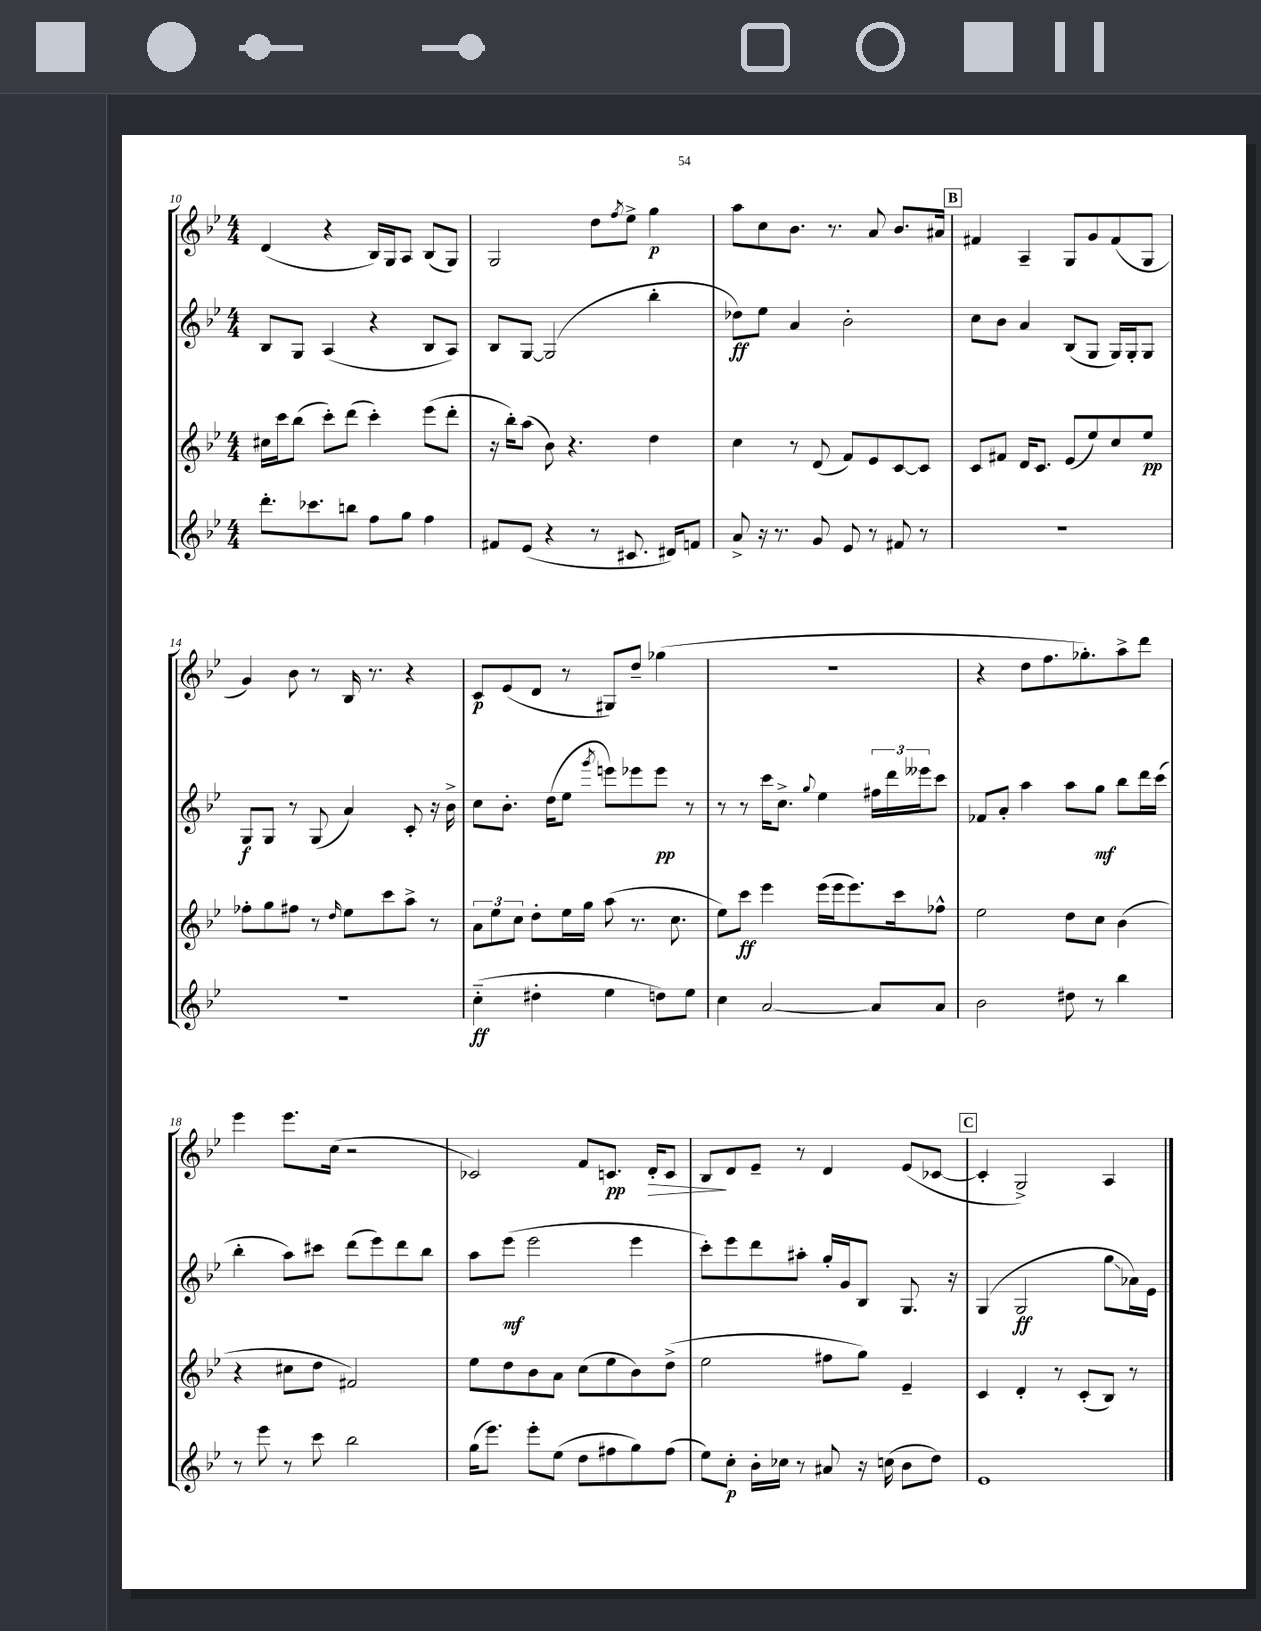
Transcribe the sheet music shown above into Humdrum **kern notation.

**kern	**kern	**kern	**kern
*staff4	*staff3	*staff2	*staff1
*clefG2	*clefG2	*clefG2	*clefG2
*k[b-e-]	*k[b-e-]	*k[b-e-]	*k[b-e-]
*M4/4	*M4/4	*M4/4	*M4/4
8.ddd'	16cc#	8B-	(4d
.	16ccc	.	.
.	(8bb-	8G	.
8.ccc-	.	.	.
.	8ccc')	(4A	4r
8bb	(8ddd	.	.
8ff	4ccc')	4r	16B-)
.	.	.	16G
8gg	.	.	8A
4ff	(8eee-	8B-	(8B-
.	8ddd'	8A)	8G)
=	=	=	=
8f#	16r	8B-	2G
.	16bb-')	.	.
(8e-	(8aa	[8G	.
4r	8b-)	(2G]	.
.	4.r	.	.
8r	.	.	8dd
.	.	.	8qff
8.c#	.	.	8ee-^
.	4dd	4bb-'	4gg
16d#)	.	.	.
8f	.	.	.
=	=	=	=
8a^	4cc	8dd-)	8aa
16r	.	8ee-	8cc
8.r	.	.	.
.	8r	4a	8.b-
8g	(8d	.	.
.	.	.	8.r
8e-	8f)	2b-'	.
8r	8e-	.	8a
8f#	[8c	.	8.b-
8r	8c]	.	.
.	.	.	16a#
=	=	=	=
1r	8c	8cc	4f#
.	8f#	8b-	.
.	16d	4a	4A~
.	8.c	.	.
.	(8e-	(8B-	8G
.	8ee-)	8G	8g
.	8cc	16G)	(8f#
.	.	16G'	.
.	8ee-	8G	8G
=	=	=	=
1r	8ff-'	8G	4g)
.	8gg	8G	.
.	8ff#	8r	8b-
.	8r	(8G	8r
.	16qqdd	.	.
.	8ee-	4a)	16B-
.	.	.	8.r
.	8ccc	.	.
.	8aa^	8c'	4r
.	8r	16r	.
.	.	16b-^	.
=	=	=	=
(4cc'~	12a	8cc	8c
.	12ee-	.	.
.	.	8.b-'	(8e-
.	12cc	.	.
4dd#'	8dd'	.	8d
.	.	(16dd	.
.	16ee-	8ee-	8r
.	16gg	.	.
.	.	8qggg	.
4ee-	(8aa	8eee)	8G#)
.	8.r	8eee-	8dd~
8dd)	.	8eee-	(4gg-
.	8.cc	.	.
8ee-	.	8r	.
=	=	=	=
4cc	8ee-)	8r	1r
.	8ccc	8r	.
[2a	4eee-	16ccc	.
.	.	8.cc^	.
.	.	8qqgg	.
.	(16eee-	4ee-	.
.	16eee-	.	.
.	8.eee-)	.	.
8a]	.	24ff#	.
.	.	24ddd	.
.	16ccc	.	.
.	.	24eee--	.
8a	8ff-^^	8ccc	.
=	=	=	=
2b-	2ee-	8f-	4r
.	.	8a'	.
.	.	4aa	8dd
.	.	.	8.ff
8dd#	8dd	8aa	.
.	.	.	8.gg-')
8r	8cc	8gg	.
4bb-	(4b-	8bb-	8aa^
.	.	16ddd	8ddd
.	.	(16ccc	.
=	=	=	=
8r	4r	4bb-'	4eee-
8eee-	.	.	.
8r	8cc#	8aa)	8.eee-
8ccc	8dd	8ccc#	.
.	.	.	(16cc
2bb-	2f#)	(8ddd	2r
.	.	8eee-)	.
.	.	8ddd	.
.	.	8bb-	.
=	=	=	=
(16gg	8ee-	8aa	2c-)
8.eee-)	.	.	.
.	8dd	(8eee-	.
8eee-'	8b-	2eee-	.
(8ee-	8a	.	.
8dd	(8cc	.	8f
8ff#	8ee-	.	8.c
8gg)	8b-)	4eee-	.
.	.	.	16d'
(8ff#	(8dd^	.	8c
=	=	=	=
8ee-)	2ee-	8ccc')	8B-
8cc'	.	8eee-	8d
16b-'	.	8ddd	8e-~
16cc-	.	.	.
8r	.	8aa#'	8r
8a#	8ff#	16gg'	4d
.	.	16g	.
16r	8gg)	8B-	.
(16cc	.	.	.
8b-	4e-~	8.G	(8e-
8dd)	.	.	[8c-
.	.	16r	.
=	=	=	=
1e-	4c	(4G	4c-']
.	4d'	2G	2G^)
.	8r	.	.
.	(8c'	.	.
.	8B-)	8gg	4A
.	8r	16a-)	.
.	.	16e-	.
==	==	==	==
*-	*-	*-	*-
